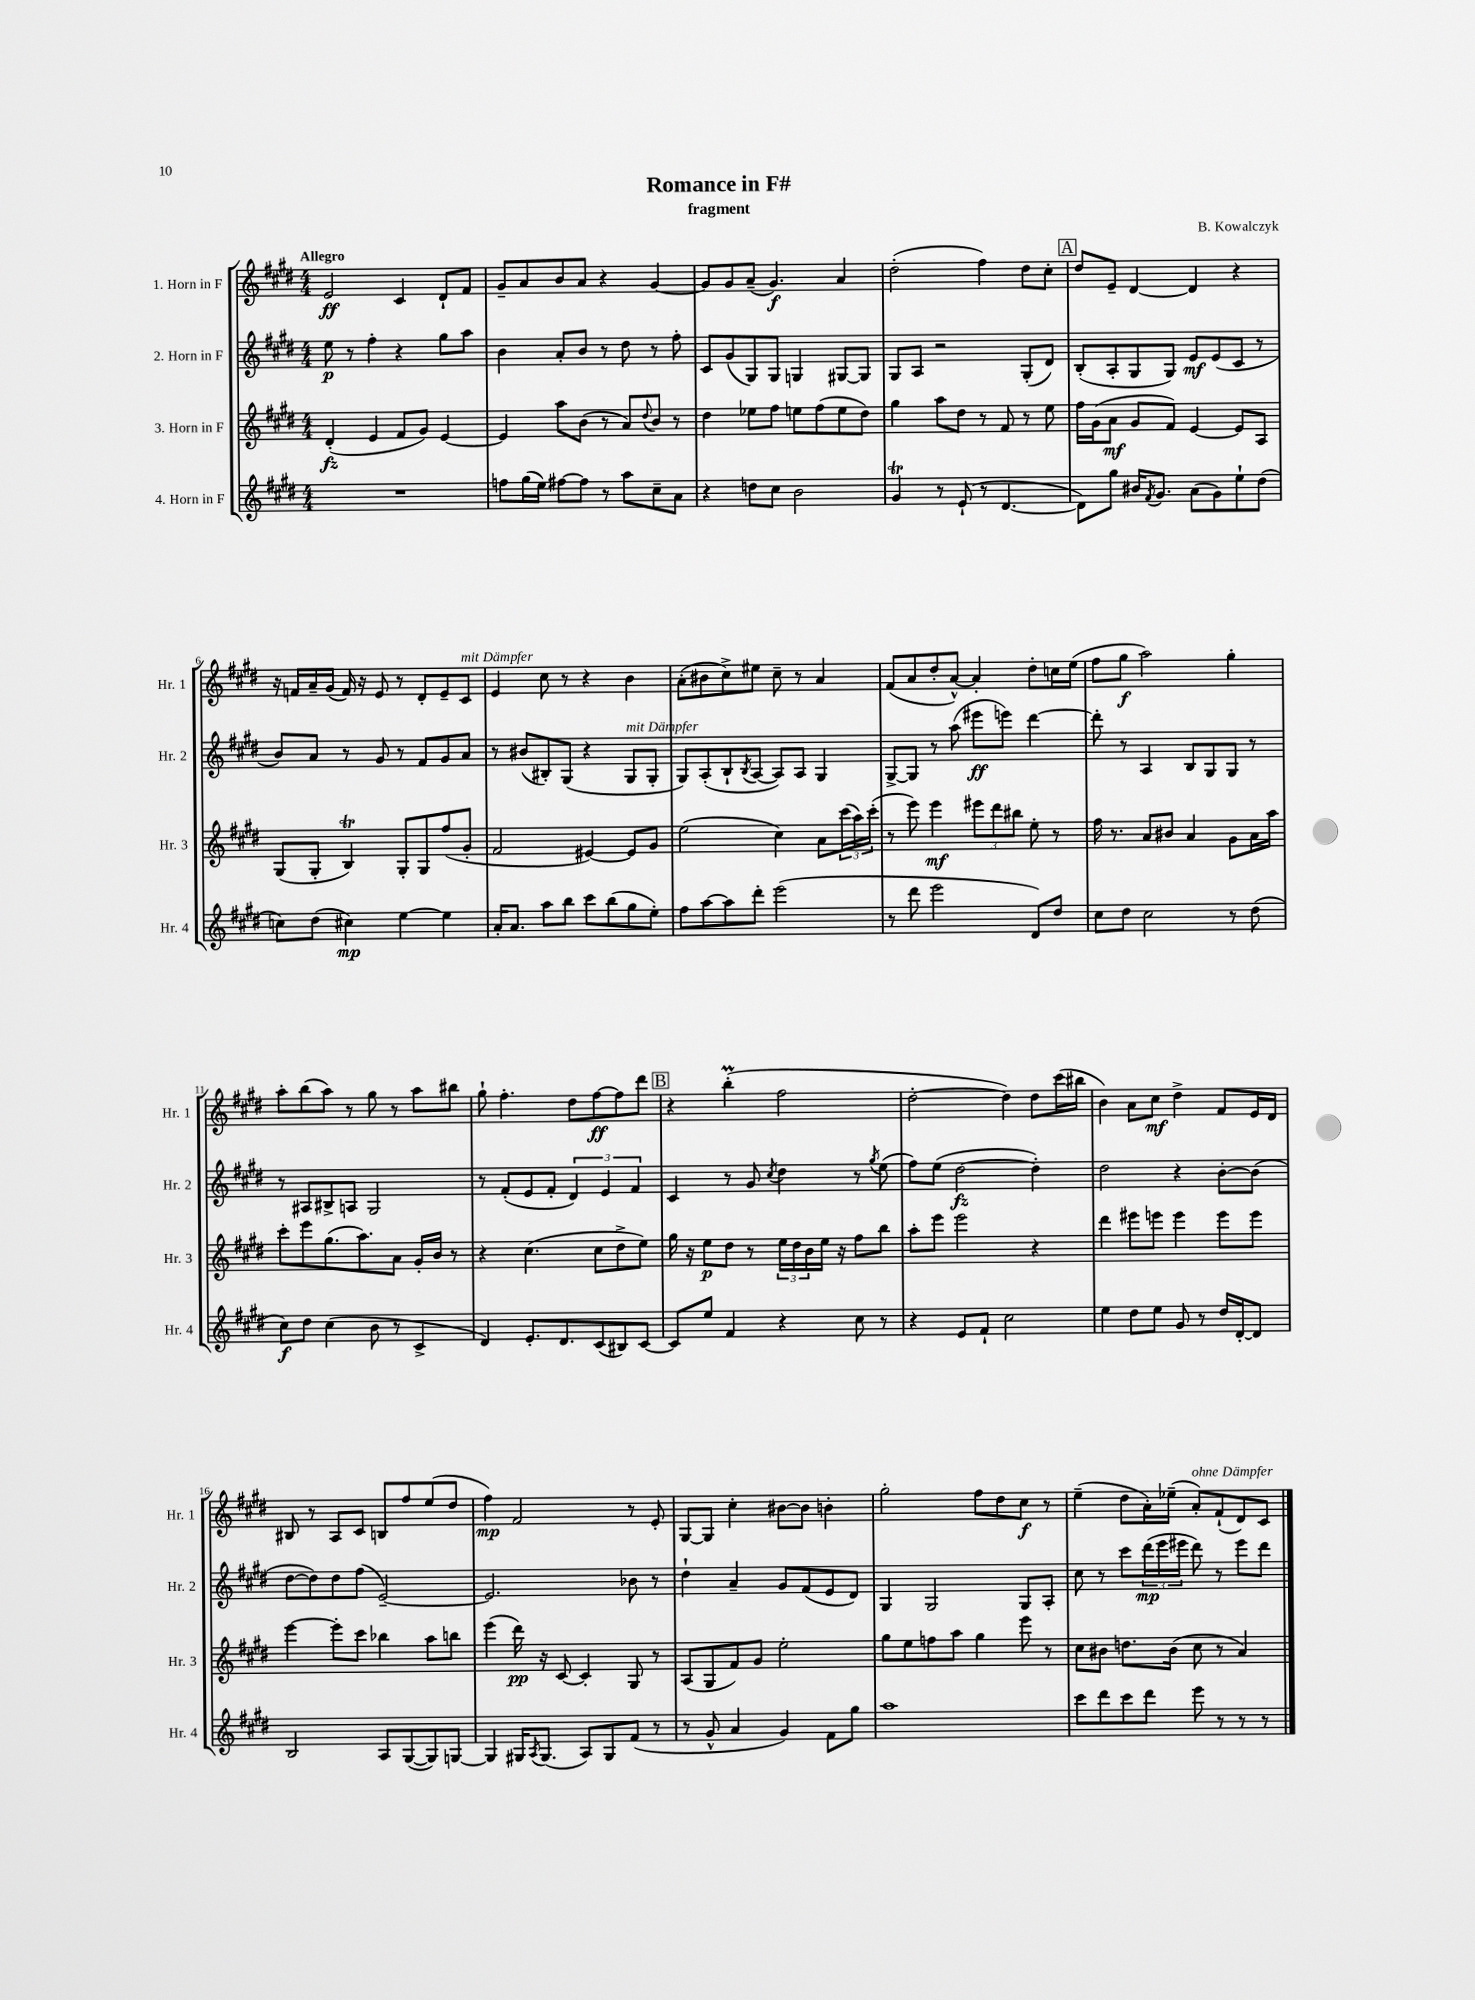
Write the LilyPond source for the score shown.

\header { title = "Romance in F#" composer = "B. Kowalczyk" subtitle = "fragment" }
<<
\new StaffGroup <<
\new Staff = "s0" \with { instrumentName = "1. Horn in F" shortInstrumentName = "Hr. 1" } {
    \clef treble \key e \major \numericTimeSignature \time 4/4 \tempo "Allegro"
    e'2\ff cis'4 dis'8-! fis'8 |
    gis'8-- a'8 b'8 a'8 r4 gis'4~ |
    gis'8 gis'8 a'8--( gis'4.\f) a'4 |
    dis''2-.( fis''4) dis''8 cis''8-. |
    \mark \markup { \box "A" } dis''8 e'8-- dis'4~ dis'4 r4 |
    r16 f'16 a'16-- gis'16( f'16) r16 e'8 r8 dis'8-. e'8-- cis'8^\markup { \italic "mit Dämpfer" } |
    e'4 cis''8 r8 r4 b'4 |
    a'8-.( bis'8 cis''8->) eis''8 cis''8-- r8 a'4 |
    fis'8( a'8 dis''8-. a'8~-^) a'4-. dis''8-. c''16 e''16( |
    fis''8 gis''8\f a''2) gis''4-. |
    a''8-. b''8( a''8) r8 gis''8 r8 a''8 bis''8 |
    gis''8-! fis''4.-. dis''8 fis''8~\ff fis''8 dis'''8 |
    \mark \markup { \box "B" } r4 b''4-.\prall( fis''2 |
    dis''2~-. dis''4) dis''8 cis'''16( bis''16 |
    b'4) a'8 cis''8\mf dis''4-> fis'8 e'16 dis'16 |
    bis8 r8 a8 cis'8 b8 fis''8 e''8( dis''8 |
    fis''4\mp) fis'2 r8 e'8-. |
    gis8~ gis8 cis''4-. bis'8~ bis'8 b'4-. |
    gis''2-. fis''8 dis''8 cis''8\f r8 |
    e''4--( dis''8 a'16-.) ees''16--( a'8-.^\markup { \italic "ohne Dämpfer" }) fis'8-!( dis'8) cis'8 \bar "|." |
}
\new Staff = "s1" \with { instrumentName = "2. Horn in F" shortInstrumentName = "Hr. 2" } {
    \clef treble \key e \major \numericTimeSignature \time 4/4
    e''8\p r8 fis''4-. r4 gis''8 a''8 |
    b'4 a'8-. b'8 r8 dis''8 r8 fis''8-. |
    cis'8 gis'8( gis8) gis8 g4 gis8~ gis8 |
    gis8 a8 r2 gis8-.( dis'8) |
    \mark \markup { \box "A" } b8-.( a8-. gis8 gis8) e'8\mf e'8( cis'8 r8 |
    b'8) a'8 r8 gis'8 r8 fis'8 gis'8 a'8 |
    r8 bis'8( bis8-.) gis8( r4 gis8^\markup { \italic "mit Dämpfer" } gis8-. |
    gis8) a8-.( b8-! \acciaccatura { b8 } a8~ a8) a8 gis4 |
    gis8~-> gis8 r8 a''8( eis'''8\ff e'''8) dis'''4~ |
    dis'''8-. r8 a4 b8 gis8 gis8 r8 |
    r8 ais8 bis8-> a8 gis2 |
    r8 fis'8-.( e'8 fis'8-. \tuplet 3/2 { dis'4) e'4 fis'4 } |
    \mark \markup { \box "B" } cis'4 r8 gis'8 \acciaccatura { cis''8 } dis''4 r8 \acciaccatura { gis''8 } e''8( |
    fis''8) e''8( dis''2~\fz dis''4-.) |
    dis''2 r4 b'8~-. b'8( |
    dis''8~ dis''8) dis''8 fis''8( e'2~--) |
    e'2. bes'8 r8 |
    dis''4-! a'4-- gis'8 fis'8( e'8 dis'8) |
    gis4 gis2 gis8 a8-. |
    cis''8 r8 cis'''8 \tuplet 3/2 { dis'''16\mp( e'''16 eis'''16 } dis'''8) r8 eis'''8 dis'''8 \bar "|." |
}
\new Staff = "s2" \with { instrumentName = "3. Horn in F" shortInstrumentName = "Hr. 3" } {
    \clef treble \key e \major \numericTimeSignature \time 4/4
    dis'4-.\fz( e'4 fis'8 gis'8) e'4~ |
    e'4 a''8 b'8( r8 a'8) \appoggiatura { dis''8 } b'8 r8 |
    dis''4 ees''8 fis''8 e''8 fis''8( e''8 dis''8) |
    gis''4 a''8 dis''8 r8 fis'8 r8 e''8 |
    \mark \markup { \box "A" } fis''16 gis'16( a'8\mf gis'8 fis'8) e'4~ e'8 a8 |
    gis8( gis8-. b4\trill) gis8-. gis8 fis''8( gis'8-. |
    fis'2 eis'4~) eis'8 gis'8 |
    e''2( cis''4) a'8 \tuplet 3/2 { cis'''16( a''16) cis'''16-.( } |
    r8 e'''8) e'''4\mf \tuplet 3/2 { eis'''8 dis'''8 bis''8 } e''8-. r8 |
    fis''16 r8. a'8 bis'8 a'4 gis'8 a'16 a''16 |
    cis'''8-. e'''8 gis''8.( a''8.) a'8 gis'16-. b'16 r8 |
    r4 cis''4.( cis''8 dis''8-> e''8) |
    \mark \markup { \box "B" } gis''16 r16 e''8\p dis''8 r8 \tuplet 3/2 { e''16 dis''16 b'16 } e''16 r16 fis''8 b''8 |
    a''8-. e'''8 e'''2 r4 |
    dis'''4 eis'''8 e'''8 e'''4 e'''8 e'''8 |
    e'''4~ e'''8-. cis'''8 bes''4 a''8 b''8 |
    e'''4( dis'''16\pp) r16 cis'8~ cis'4-. gis8 r8 |
    a8( gis8 fis'8) gis'8 e''2-. |
    gis''8 e''8 f''8 a''8 gis''4 e'''8 r8 |
    cis''8 bis'8 d''8. bis'16( cis''8 r8 a'4) \bar "|." |
}
\new Staff = "s3" \with { instrumentName = "4. Horn in F" shortInstrumentName = "Hr. 4" } {
    \clef treble \key e \major \numericTimeSignature \time 4/4
    R1 |
    f''8 gis''16( e''16) fis''8~ fis''8 r8 a''8 cis''8-- a'8 |
    r4 d''8 cis''8 b'2 |
    gis'4\trill r8 e'8-!( r8 dis'4.~ |
    \mark \markup { \box "A" } dis'8) gis''8 bis'16 \acciaccatura { fis'8 } gis'8. a'8( gis'8) e''8-! dis''8( |
    c''8) dis''8( cis''4\mp) e''4~ e''4 |
    a'16-. a'8. a''8 b''8 cis'''8 b''8( gis''8 e''8-.) |
    fis''8 a''8~ a''8 dis'''8-. e'''2( |
    r8 dis'''8 e'''2 dis'8) dis''8 |
    cis''8 dis''8 cis''2 r8 dis''8( |
    cis''8\f) dis''8 cis''4( b'8 r8 cis'4-> |
    dis'4) e'8.-. dis'8. cis'8( bis8) cis'8~ |
    \mark \markup { \box "B" } cis'8 e''8 fis'4 r4 cis''8 r8 |
    r4 e'8 fis'8-! cis''2 |
    e''4 dis''8 e''8 gis'8 r8 dis''16 dis'16~-. dis'8 |
    b2 a8 gis8~( gis8) g8~ |
    g4 gis16 \acciaccatura { a8 } gis8.( a8) gis8 fis'8( r8 |
    r8 gis'8-^ a'4 gis'4) fis'8 gis''8 |
    a''1 |
    cis'''8 dis'''8 cis'''8 dis'''8 e'''8 r8 r8 r8 \bar "|." |
}
>>
>>
